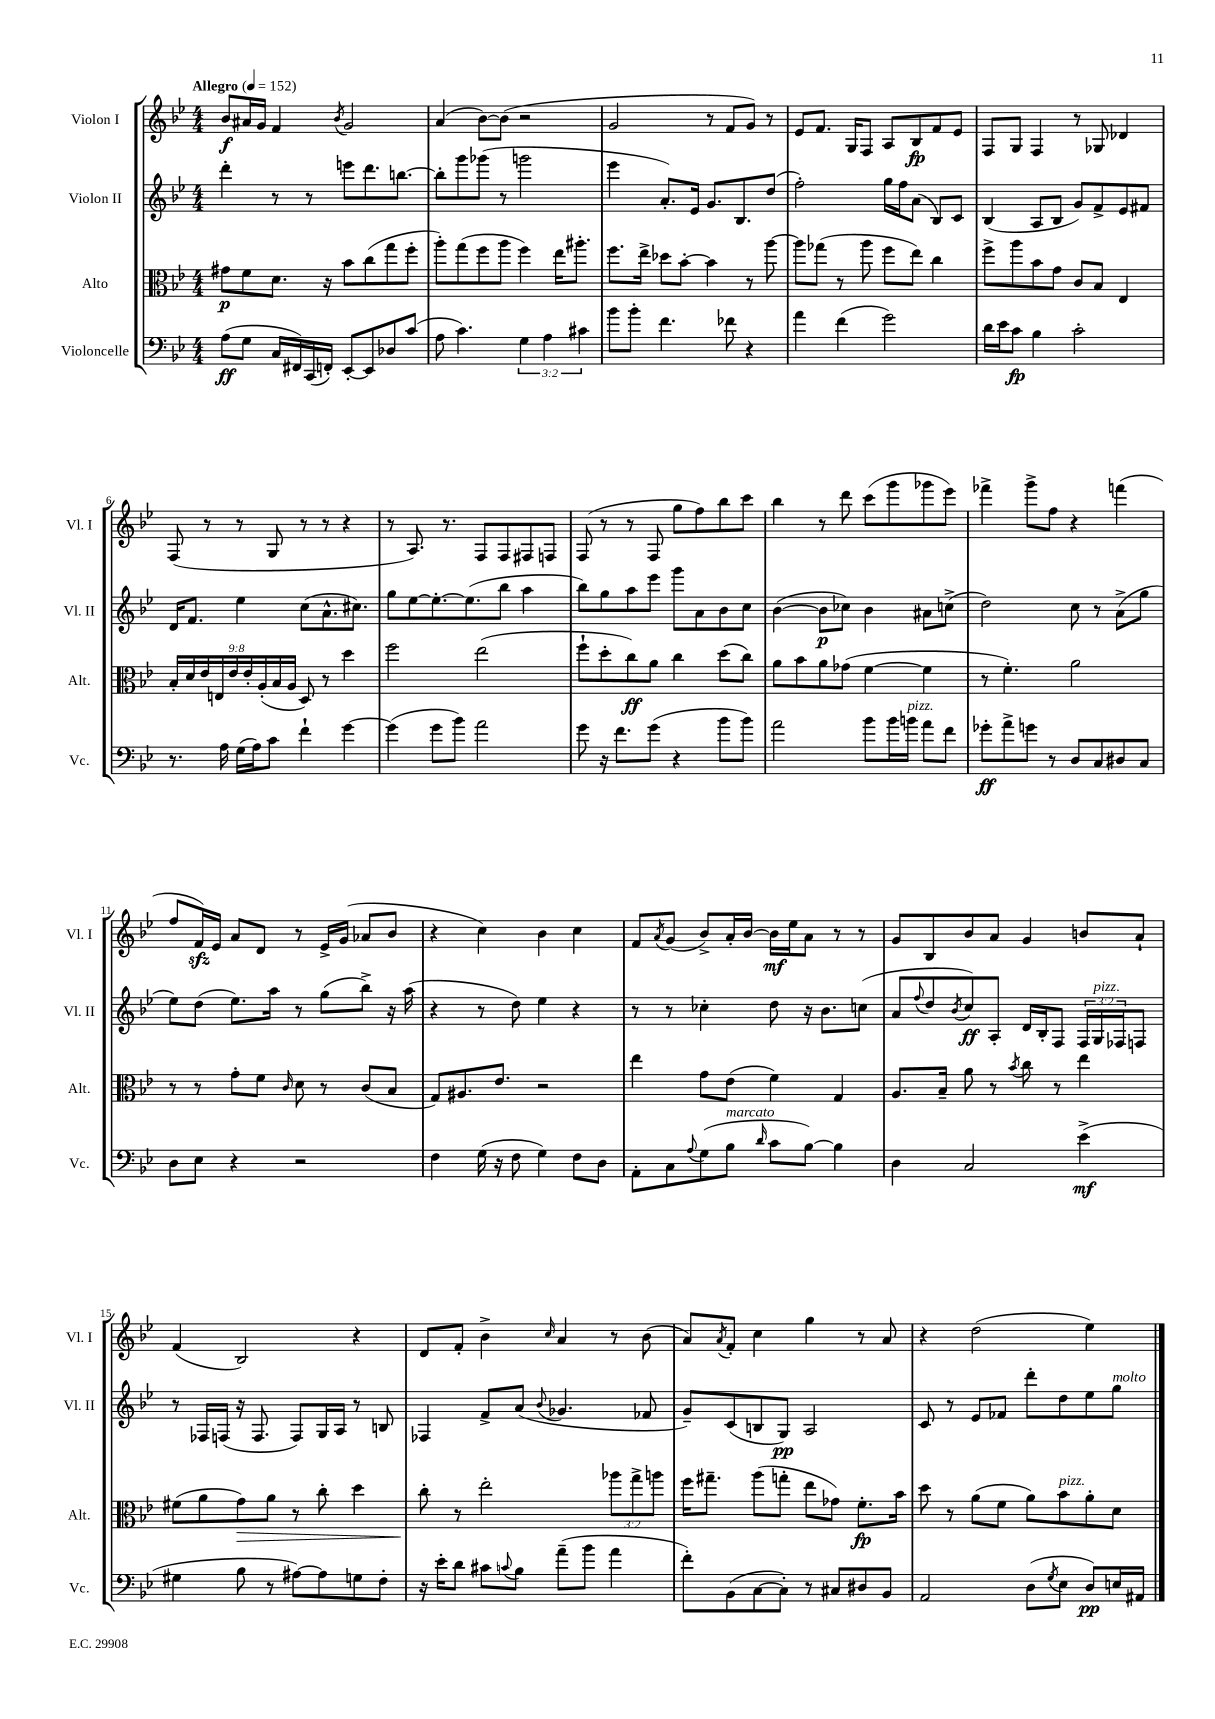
<<
\new StaffGroup <<
\new Staff = "s0" \with { instrumentName = "Violon I" shortInstrumentName = "Vl. I" } {
    \clef treble \key bes \major \numericTimeSignature \time 4/4 \tempo "Allegro" 4 = 152
    bes'8\f ais'16 g'16 f'4 \acciaccatura { bes'8 } g'2 |
    a'4( bes'8~) bes'8( r2 |
    g'2 r8 f'8 g'8) r8 |
    ees'8 f'8. g16 f8 a8 bes8\fp f'8 ees'8 |
    f8 g8 f4 r8 ges8 des'4 |
    f8( r8 r8 g8 r8 r8 r4 |
    r8 a8.) r8. f8 f8 fis8 f8 |
    f8( r8 r8 f8 g''8 f''8) bes''8 c'''8 |
    bes''4 r8 d'''8 c'''8( g'''8 ges'''8 ees'''8) |
    fes'''4-> g'''8-> f''8 r4 f'''4( |
    f''8 f'16\sfz) ees'16 a'8 d'8 r8 ees'16-> g'16( aes'8 bes'8 |
    r4 c''4) bes'4 c''4 |
    f'8 \acciaccatura { a'8 } g'8( bes'8->) a'16-. bes'16~ bes'16\mf ees''16 a'8 r8 r8 |
    g'8 bes8 bes'8 a'8 g'4 b'8 a'8-! |
    f'4( bes2) r4 |
    d'8 f'8-. bes'4-> \grace { c''16 } a'4 r8 bes'8( |
    a'8) \acciaccatura { a'8 } f'8-. c''4 g''4 r8 a'8 |
    r4 d''2( ees''4) \bar "|." |
}
\new Staff = "s1" \with { instrumentName = "Violon II" shortInstrumentName = "Vl. II" } {
    \clef treble \key bes \major \numericTimeSignature \time 4/4 \override Staff.TupletNumber.text = #tuplet-number::calc-fraction-text
    d'''4-. r8 r8 e'''8 d'''8. b''8.~ |
    b''8-. g'''8 ges'''8( r8 g'''2 |
    ees'''4 a'8.-.) ees'16 g'8. bes8. d''8( |
    f''2-.) g''16 f''16 a'8( bes8) c'8 |
    bes4( a8 bes8 g'8) f'8-> ees'8 fis'8 |
    d'16 f'8. ees''4 c''8( a'8.-^ cis''8.) |
    g''8 ees''8~ ees''8.~-. ees''8.( bes''8 a''4 |
    bes''8) g''8 a''8 ees'''8 g'''8 a'8 bes'8 c''8 |
    bes'4~( bes'8\p ces''8) bes'4 ais'8 c''8->( |
    d''2) c''8 r8 a'8->( g''8 |
    ees''8) d''8( ees''8.) a''16 r8 g''8( bes''8->) r16 a''16( |
    r4 r8 d''8) ees''4 r4 |
    r8 r8 ces''4-. d''8 r16 bes'8. c''8( |
    a'8 \appoggiatura { f''8 } d''8 \acciaccatura { bes'8 } c''8\ff) a8-. d'16 bes16-. f8 \tuplet 3/2 { f16 g16^\markup { \italic "pizz." } fes16 } f8 |
    r8 fes16 f16( r16 f8. f8) g16 a16 r8 b8 |
    fes4 f'8-> a'8( \appoggiatura { bes'8 } ges'4. fes'8 |
    g'8--) c'8( b8 g8\pp) a2 |
    c'8 r8 ees'8 fes'8 d'''8-. d''8 ees''8 g''8^\markup { \italic "molto" } \bar "|." |
}
\new Staff = "s2" \with { instrumentName = "Alto" shortInstrumentName = "Alt." } {
    \clef alto \key bes \major \numericTimeSignature \time 4/4 \override Staff.TupletNumber.text = #tuplet-number::calc-fraction-text
    gis'8\p f'8 d'8. r16 bes'8 c''8( g''8 f''8-. |
    a''8-.) g''8( f''8 a''8 f''4) ees''16 ais''8.-. |
    f''8. ees''16-> des''8 bes'8~-. bes'4 r8 a''8~ |
    a''8 ges''8( r8 a''8 f''8 ees''8) c''4 |
    f''8-> a''8 bes'8 g'8 c'8 bes8 ees4 |
    \tuplet 9/8 { bes16-. d'16 ees'16 e16 ees'16 ees'16-. a16-.( bes16 a16 } d8) r8 d''4 |
    f''2 ees''2( |
    f''8-! d''8-. c''8\ff) a'8 c''4 d''8( c''8) |
    a'8 bes'8 a'8 ges'8( f'4~ f'4 |
    r8 f'4.-.) a'2 |
    r8 r8 g'8-. f'8 \grace { c'16 } d'8 r8 c'8( bes8 |
    g8) ais8. ees'8. r2 |
    ees''4 g'8 ees'8( f'4) g4 |
    a8. bes16-- a'8 r8 \acciaccatura { bes'8 } c''8 r8 ees''4 |
    fis'8( a'8 g'8\>) a'8 r8 c''8-. d''4 |
    c''8-.\! r8 ees''2-. \tuplet 3/2 { aes''8 g''8-> a''8 } |
    f''16 gis''8.-- a''8( g''8-. ees''8 ges'8) f'8.-.\fp bes'16 |
    d''8 r8 a'8( f'8 a'8) bes'8^\markup { \italic "pizz." } a'8-. d'8 \bar "|." |
}
\new Staff = "s3" \with { instrumentName = "Violoncelle" shortInstrumentName = "Vc." } {
    \clef bass \key bes \major \numericTimeSignature \time 4/4 \override Staff.TupletNumber.text = #tuplet-number::calc-fraction-text
    a8\ff( g8 c16 fis,16) c,16( f,16-.) ees,8~-. ees,8 des8 c'8( |
    a8 c'4.) \tuplet 3/2 { g4 a4 cis'4 } |
    bes'8 bes'8-. f'4. fes'8 r4 |
    a'4 f'4( g'2) |
    d'16 ees'16 c'8\fp bes4 c'2-. |
    r8. a16 g16( a16) c'8 f'4-! g'4~ |
    g'4( g'8 bes'8) a'2 |
    g'8 r16 f'8. g'8( r4 bes'8 bes'8) |
    a'2 bes'8 bes'16 b'16^\markup { \italic "pizz." } a'8 f'8 |
    ges'8-.\ff a'8-> g'8 r8 d8 c8 dis8 c8 |
    d8 ees8 r4 r2 |
    f4 g16( r16 f8 g4) f8 d8 |
    a,8-. c8 \appoggiatura { a8 } g8( bes8^\markup { \italic "marcato" } \grace { d'16 } c'8 bes8~) bes4 |
    d4 c2 ees'4->\mf( |
    gis4 bes8 r8 ais8~) ais8 g8 f8-. |
    r16 ees'16-. d'8 cis'8 \appoggiatura { c'8 } bes8 a'8--( bes'8 a'4 |
    f'8-.) bes,8( c8~ c8-.) r8 cis8 dis8 bes,8 |
    a,2 d8( \acciaccatura { g8 } ees8 d8\pp) e16 ais,16 \bar "|." |
}
>>
>>
